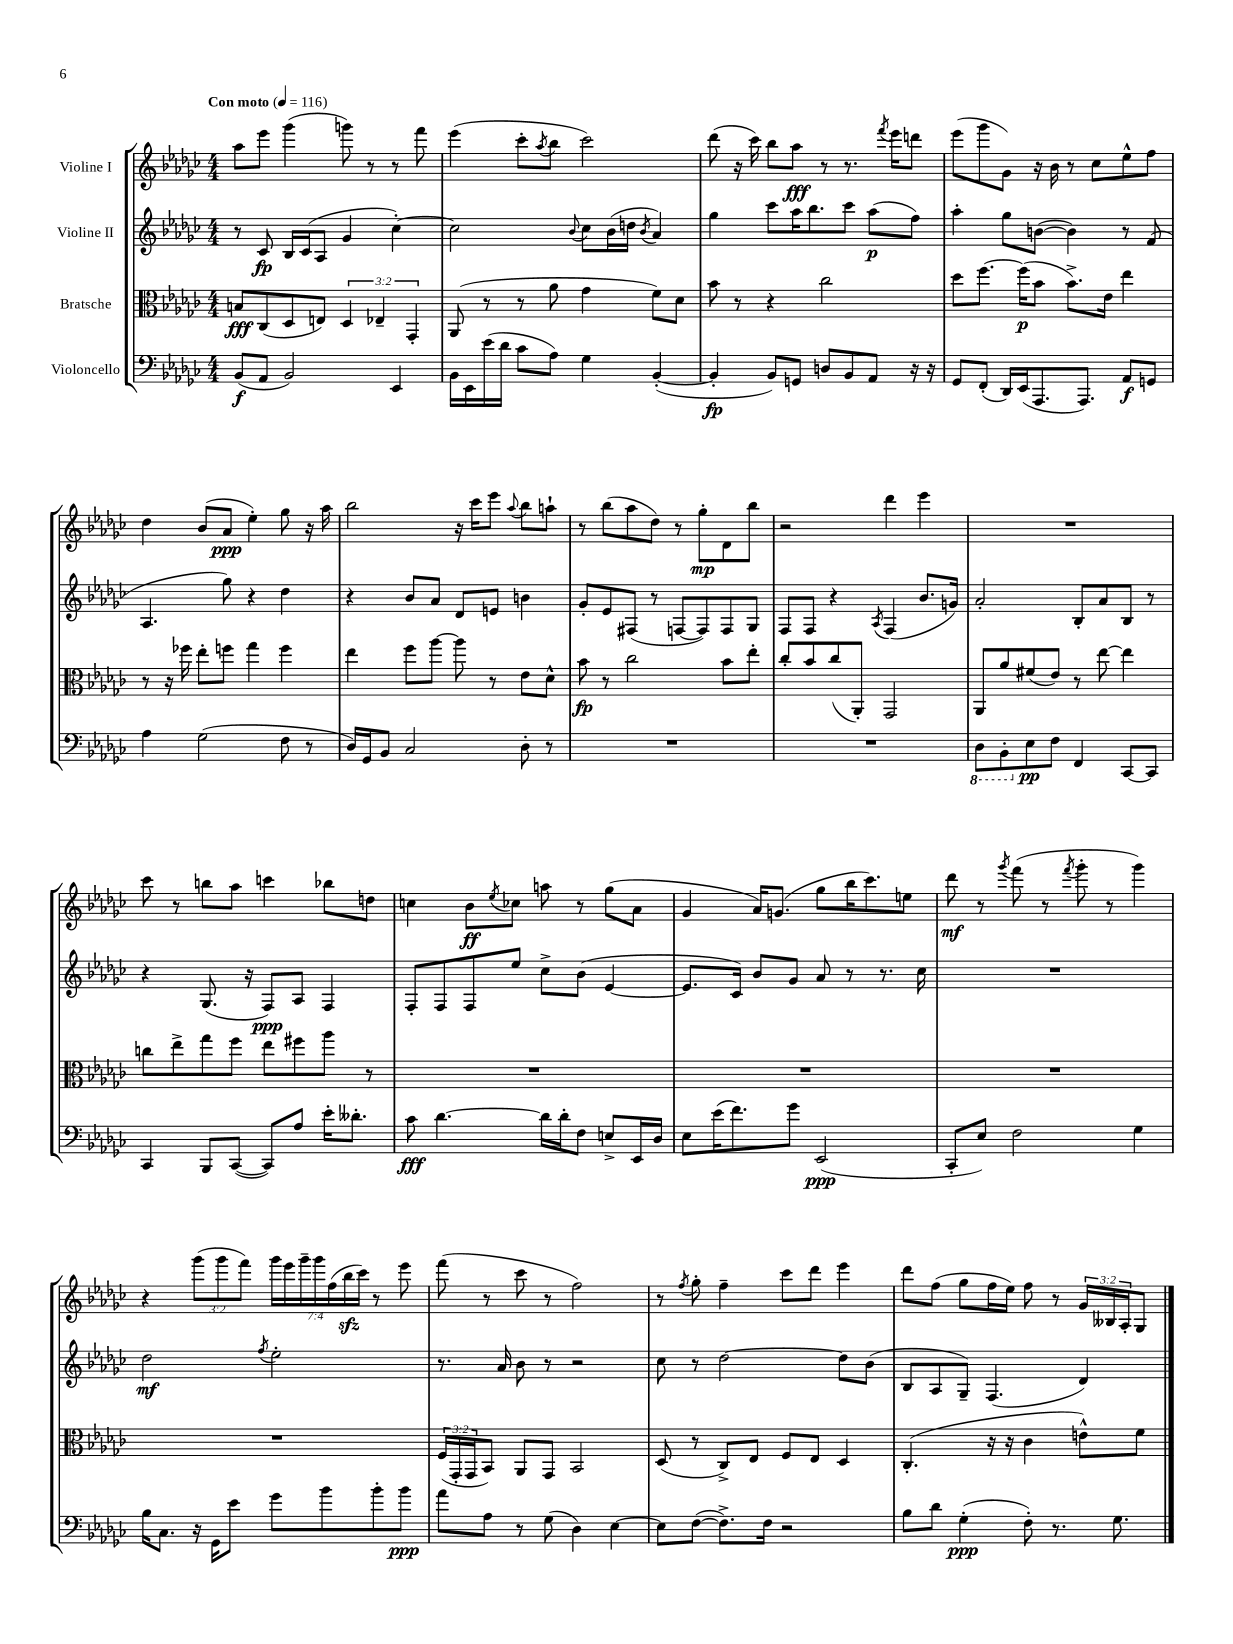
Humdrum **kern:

**kern	**kern	**kern	**kern
*staff4	*staff3	*staff2	*staff1
*clefF4	*clefC3	*clefG2	*clefG2
*k[b-e-a-d-g-c-]	*k[b-e-a-d-g-c-]	*k[b-e-a-d-g-c-]	*k[b-e-a-d-g-c-]
*M4/4	*M4/4	*M4/4	*M4/4
*MM116	*MM116	*MM116	*MM116
(8BB-	8B	8r	8aa-
8AA-	(8C-	8c-	8eee-
2BB-)	8D-	16B-	(4ggg-
.	.	(16c-	.
.	8E)	8A-	.
.	6D-	4g-	8ggg)
.	.	.	8r
.	6E-~	.	.
4EE-	.	[4cc-')	8r
.	6GG-'	.	.
.	.	.	8fff
=	=	=	=
16BB-	(8AA-	2cc-]	(4eee-
16EE-	.	.	.
(16e-	8r	.	.
16d-	.	.	.
8c-	8r	.	8ccc-'
.	.	.	8qaa-
8A-)	8a-	.	8bb-
.	.	8qqb-	.
4G-	4g-	8cc-	2ccc-)
.	.	(16b-	.
.	.	16dd	.
.	.	8qb-	.
([4BB-'	8f)	4a-)	.
.	8d-	.	.
=	=	=	=
4BB-']	8b-	4gg-	(8ddd-
.	8r	.	16r
.	.	.	16ccc-)
8BB-)	4r	8ccc-	8bb-
8GG	.	16aa-	8aa-
.	.	8.bb-	.
8D	2cc-	.	8r
8BB-	.	8ccc-	8.r
8AA-	.	(8aa-	.
.	.	.	8qfff
.	.	.	16eee-
16r	.	8ff)	8ddd
16r	.	.	.
=	=	=	=
8GG-	8dd-	4aa-'	(8eee-
(8FF'	[8.ff	.	8ggg-
16DD-)	.	8gg-	8g-)
(16EE-	(16ff]	.	.
8.AAA-	8b-	([8b	16r
.	.	.	16b-
.	8.b-^)	4b])	8r
8.AAA-)	.	.	.
.	.	.	8cc-
.	16e-	.	.
8AA-	4ee-	8r	8ee-^^
8GG	.	(8f	8ff
=	=	=	=
4A-	8r	4.A-	4dd-
.	16r	.	.
.	16ff-	.	.
(2G-	8ee-'	.	(8b-
.	8ff	8gg-)	8a-
.	4gg-	4r	4ee-')
8F	4ff	4dd-	8gg-
8r	.	.	16r
.	.	.	16aa-
=	=	=	=
16D-)	4ee-	4r	2bb-
16GG-	.	.	.
8BB-	.	.	.
2C-	8ff	8b-	.
.	[8aa-	8a-	.
.	8aa-]	8d-	16r
.	.	.	16ccc-
.	8r	8e	8eee-
.	.	.	8qqaa-
8D-'	8e-	4b	8bb-
8r	8d-^^	.	8aa`
=	=	=	=
1r	8b-	8g-'	8r
.	8r	8e-	(8bb-
.	2cc-	(8F#	8aa-
.	.	8r	8dd-)
.	.	[8F	8r
.	.	8F])	8gg-'
.	8b-	8F	8d-
.	8ee-'	8G-	8bb-
=	=	=	=
1r	8cc-'	8F	2r
.	8b-	8F	.
.	(8cc-	4r	.
.	8AA-')	.	.
.	.	8qA-	.
.	2GG-	(4F	4ddd-
.	.	8.b-	4eee-
.	.	16g)	.
=	=	=	=
8DD-	8AA-	2a-'	1r
8BBB-'	8a-	.	.
8E-	(8f#	.	.
8F	8e-)	.	.
4FF	8r	8B-'	.
.	[8ee-	8a-	.
[8CC-	4ee-]	8B-	.
8CC-]	.	8r	.
=	=	=	=
4CC-	8cc	4r	8ccc-
.	8ee-^	.	8r
8BBB-	8gg-	(8.G-	8bb
([8CC-	8ff	.	8aa-
.	.	16r	.
8CC-])	8ee-	8F)	4ccc
8A-	8ff#	8A-	.
16e-'	8aa-	4F	8bb-
8.d--'	.	.	.
.	8r	.	8dd
=	=	=	=
8c-	1r	8F'	4cc
[4.d-	.	8F	.
.	.	8F	8b-
.	.	.	8qee-
.	.	8ee-	8cc-
16d-]	.	8cc-^	8aa
16d-'	.	.	.
8F	.	(8b-	8r
8E^	.	[4e-	(8gg-
16EE-	.	.	8a-
16D-	.	.	.
=	=	=	=
8E-	1r	8.e-]	4g-
(16e-	.	.	.
8.f)	.	16c-)	.
.	.	8b-	16a-)
.	.	.	(8.g
8g-	.	8g-	.
(2EE-	.	8a-	8gg-
.	.	8r	16bb-
.	.	.	8.ccc-)
.	.	8.r	.
.	.	.	8ee
.	.	16cc-	.
=	=	=	=
8CC-'	1r	1r	8ddd-
8E-)	.	.	8r
.	.	.	8qggg-
2F	.	.	(8fff
.	.	.	8r
.	.	.	8qfff
.	.	.	8ggg-'
.	.	.	8r
4G-	.	.	4ggg-)
=	=	=	=
16B-	1r	2dd-	4r
8.C-	.	.	.
16r	.	.	(12ggg-
16GG-	.	.	.
.	.	.	12ggg-
8e-	.	.	.
.	.	.	12fff)
.	.	8qff	.
8g-	.	2ee-'	28ggg-
.	.	.	28eee-
.	.	.	28ggg-~
.	.	.	28ggg-
8b-	.	.	.
.	.	.	(28ff
.	.	.	28bb-
.	.	.	28ccc-)
8b-'	.	.	8r
8b-	.	.	8eee-
=	=	=	=
8a-	(24F	8.r	(8fff
.	24GG-'	.	.
.	24GG-	.	.
8A-	8BB-)	.	8r
.	.	16a-	.
8r	8AA-	8b-	8ccc-
(8G-	8GG-	8r	8r
4D-)	2BB-	2r	2ff)
[4E-	.	.	.
=	=	=	=
8E-]	(8D-	8cc-	8r
.	.	.	8qff
([8F	8r	8r	8gg-'
8.F^])	8C-^)	[2dd-	4ff~
.	8E-	.	.
16F	.	.	.
2r	8F	.	8ccc-
.	8E-	.	8ddd-
.	4D-	8dd-]	4eee-
.	.	(8b-	.
=	=	=	=
8B-	(4.C-'	8B-	8ddd-
8d-	.	8A-	(8ff
(4G-'	.	8G-~)	8gg-
.	16r	(4.F	16ff
.	16r	.	16ee-)
8F')	4c-	.	8ff
8.r	.	.	8r
.	8e^^)	4d-)	24g-
.	.	.	24B--
8.G-	.	.	.
.	.	.	24A-'
.	8f	.	8G-
==	==	==	==
*-	*-	*-	*-
